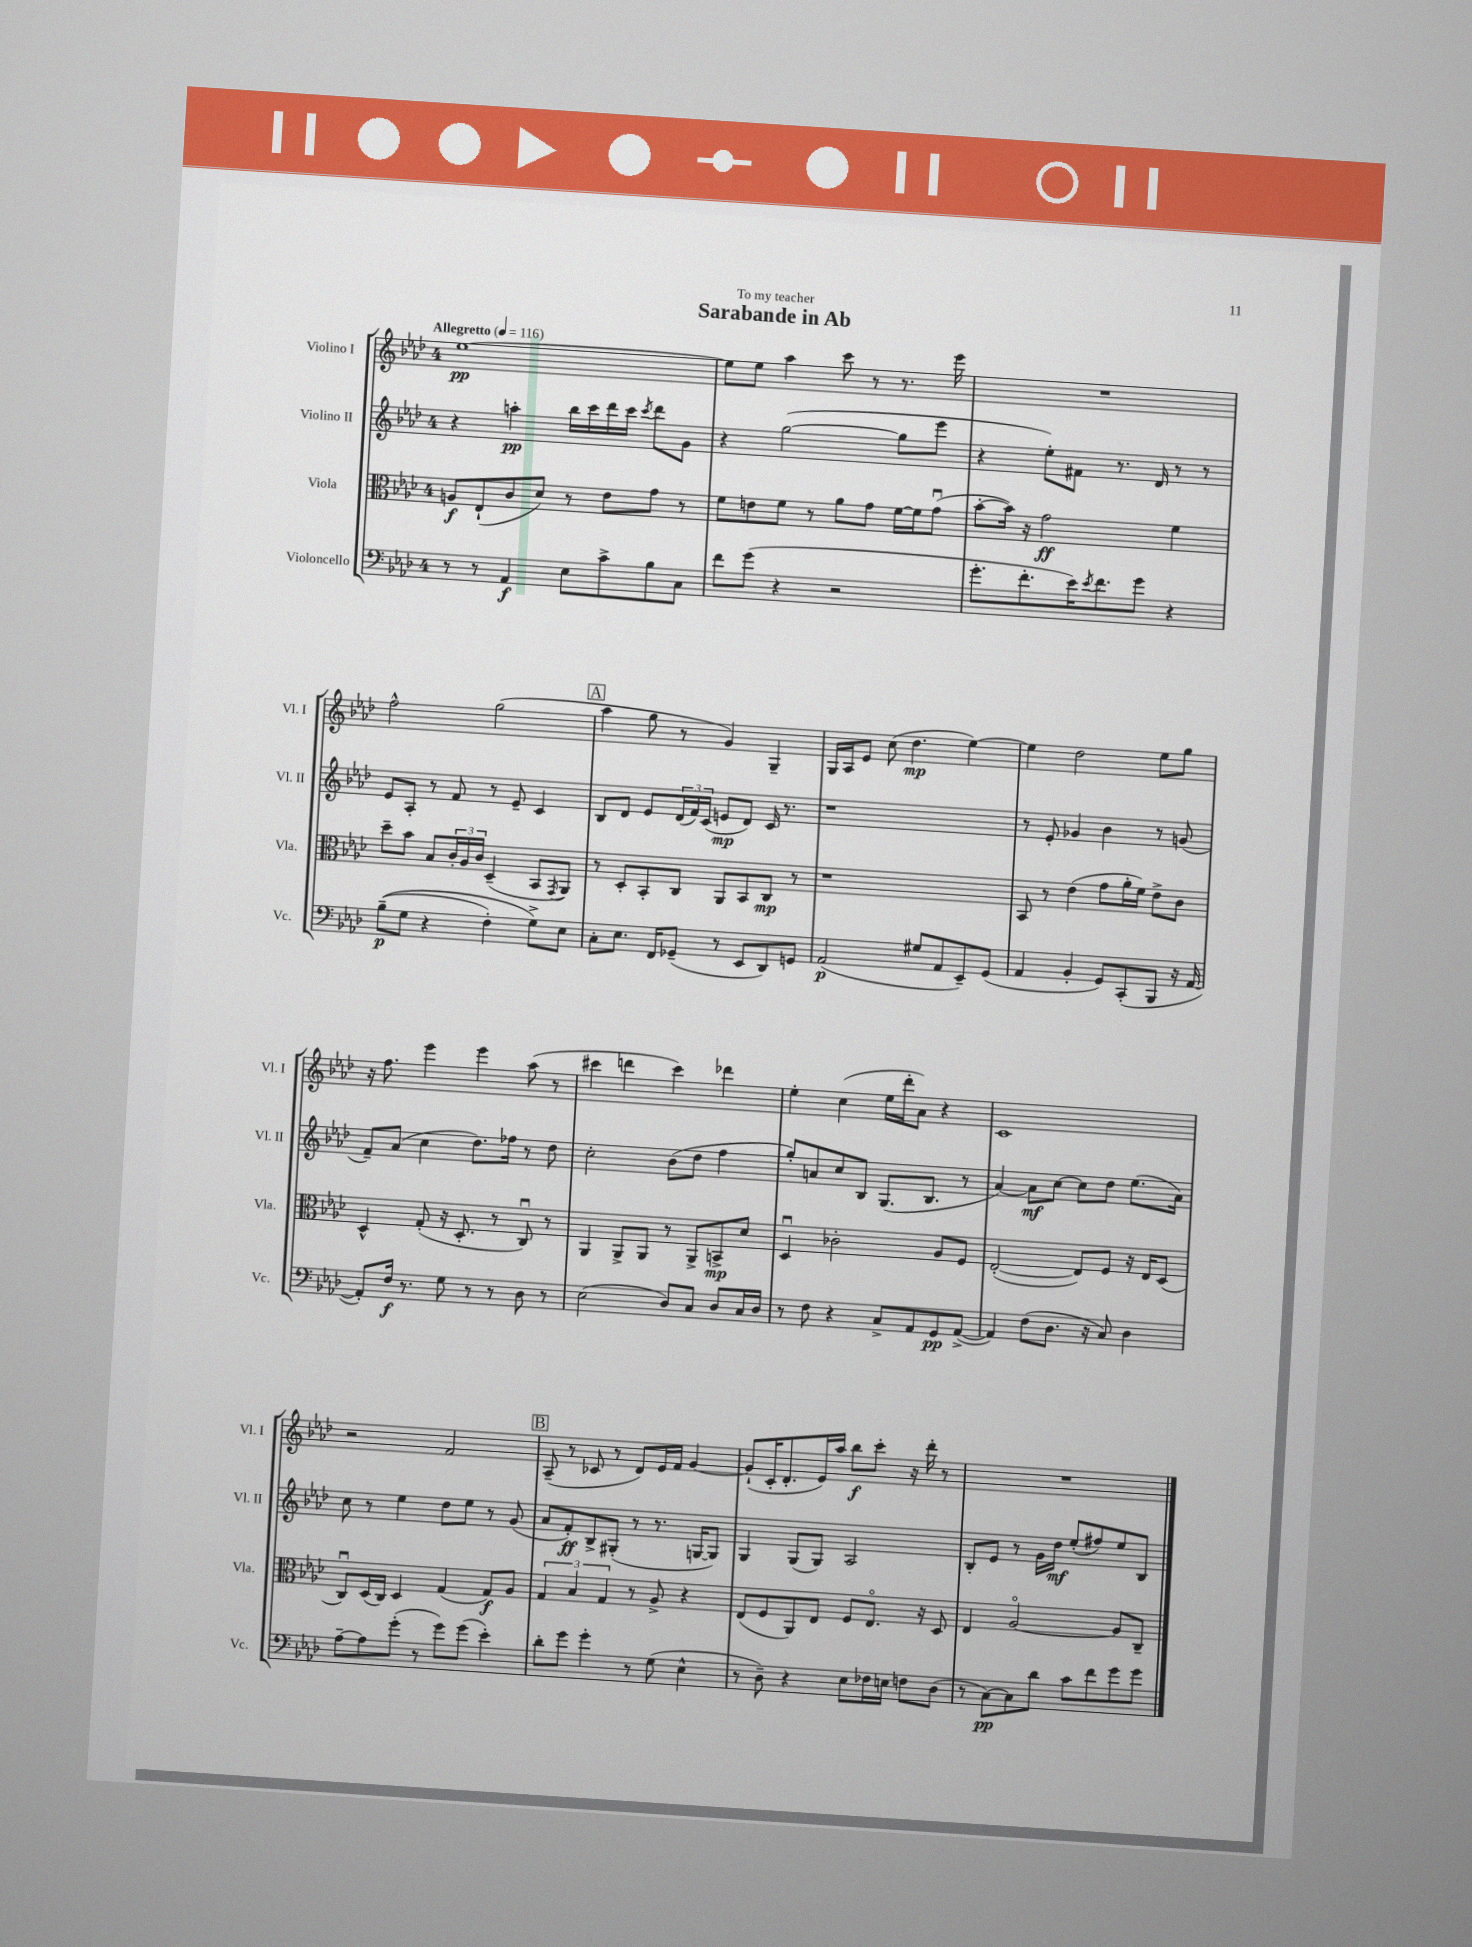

**kern	**kern	**kern	**kern
*staff4	*staff3	*staff2	*staff1
*clefF4	*clefC3	*clefG2	*clefG2
*k[b-e-a-d-]	*k[b-e-a-d-]	*k[b-e-a-d-]	*k[b-e-a-d-]
*M4/4	*M4/4	*M4/4	*M4/4
*MM116	*MM116	*MM116	*MM116
8r	8A/L	4r	[1ee-
8r	(8E-`/	.	.
4AA-/	8c/	4aa'\	.
.	8d-/J)	.	.
8E-\L	8r	16bb-\LL	.
.	.	16ccc\	.
8c^\	8e-\L	16ddd-\	.
.	.	16ccc\JJ	.
.	.	8qccc/	.
8B-\	8g\J	8ddd-\L	.
8C\J	8r	8g\J	.
=	=	=	=
8f\L	8f\L	4r	8ee-\]L
(8g\J	8e\	.	8ee-\J
4r	8f\J	([2gg\	4aa-\
.	8r	.	.
2r	8a-\L	.	8ccc\
.	8g\J	.	8r
.	[16f\LL	8gg\]L	8.r
.	16f\]J	.	.
.	(8gu\J	8eee-\J	.
.	.	.	16eee-\
=	=	=	=
8.g'\L	[8b-'\L	4r	1r
.	16b-\]Jk)	.	.
8.f'\	16r	.	.
.	2g\	8ee-'\L)	.
16e-\K)	.	8f#\J	.
8qe-/	.	.	.
8.f\	.	.	.
.	.	8.r	.
8g\J	.	.	.
.	.	16d-/	.
4r	4f\	8r	.
.	.	8r	.
=	=	=	=
&((8B-~\L	8dd-~\L	8e-/L	2ff^^\
8G\J	8b-\J	8A-'/J	.
4r	8B-/L	8r	.
.	24c'/L	8f/	.
.	24A-/	.	.
.	24c/JJ	.	.
4F'\)	(4D-~/	8r	(2gg\
.	.	8e-~/	.
8G^\L&)	8BB-/L	4c/	.
.	8qGG/	.	.
8E-\J	8AA-/J)	.	.
=	=	=	=
8C'\L	8r	8B-/L	4aa-\
8.E-\J	8D-'/L	8d-/J	.
.	8BB-'/	8e-/L	8gg\
16FF/LK	.	.	.
(8GG-~/J	8C/J	(24d-/L	8r
.	.	24f/)	.
.	.	(24c/JJ	.
8r	8AA-/L	8e/L	4g/)
8EE-/L	8BB-/	8d-/J)	.
8DD-/)	8C/J	16c/	4G~/
.	.	8.r	.
8GG/J	8r	.	.
=	=	=	=
(2AA-/	1r	1r	16G/LL
.	.	.	16A-/J
.	.	.	8e-/J
.	.	.	(8cc\
.	.	.	4.dd-\
8G#/L	.	.	.
8AA-/	.	.	.
8EE-~/)	.	.	[4ee-\)
(8GG/J	.	.	.
=	=	=	=
4AA-/	8BB-/	8r	4ee-\]
.	8r	8e-'/	.
4BB-'/	(4e-\	4g-/	2dd-\
8GG/L)	8g\L	4b-\	.
(8CC'/	16a-'\L	.	.
.	16f\JJ)	.	.
8BBB-/J	8e-^\L	8r	8ee-\L
16r	8c\J	(8g/	8gg\J
[16AA-/	.	.	.
=	=	=	=
8AA-'/]L)	4D-^^/	8f~/L)	16r
.	.	.	8.ff\
16F/Jk	.	(8a-/J	.
8.r	.	.	.
.	(8G'/	4cc\	4eee-\
8G\	16r	.	.
.	8.D-'/	.	.
8r	.	8.dd-\L)	4eee-\
8r	8r	.	.
.	.	16ff-\Jk	.
8D-\	8Cu/)	8r	(8aa-\
8r	8r	8dd-\	8r
=	=	=	=
(2E-\	4AA-/	2cc'\	4ccc#\
.	8AA-^/L	.	4ddd\
.	8AA-/J	.	.
8D-/L)	8r	(8b-\L	4ccc#\)
8C/J	8AA-^/L	8dd-\J	.
8D-/L	8BB^/	4ff\	4ddd-\
16C/L	8d-/J	.	.
16D-/JJ	.	.	.
=	=	=	=
8r	4D-u/	8gg'/L)	4ee-'\
8F\	.	8a/	.
4r	2c-'\	8cc/	(4cc\
.	.	8B-/J	.
8C^/L	.	(8.G/L	16ee-\LL
.	.	.	16ddd-'\J
8AA-/	.	.	8a-\J)
.	.	8.B-/J	.
8GG/	8A-/L	.	4r
([8AA-^/J	8F/J	8r	.
=	=	=	=
4AA-/])	([2E-'/	[4a-/)	1c
(8F\L	.	8a-\]L	.
8.D-\J	.	[8cc\J	.
.	8E-/]L)	8cc\]L	.
16r	.	.	.
8C/)	8F/J	8dd-\J	.
4D-\	16r	(8.ee-\L	.
.	16E-/LK	.	.
.	(8D-/J	.	.
.	.	16a-\Jk)	.
=	=	=	=
[8A-~\L	8Cu/L)	8cc\	2r
8A-\]	(16D-/L	8r	.
.	16C/JJ)	.	.
(8g'\J	4D-/	4ee-\	.
8r	.	.	.
8g\L)	(4G/	8dd-\L	2f/
(8g\J	.	8ee-\J	.
4e-'\)	8G/L)	8r	.
.	8A-/J	(8g/	.
=	=	=	=
8d-'\L	6G/	8a-/L	(8A-~/
8g\J	.	8f'/)	8r
.	6B-/	.	.
4g'\	.	8B-^/	8c-/
.	6G/	.	.
.	.	(8G#'/J	8r
8r	8r	8r	8d-/L)
(8G\	8A-^/	8.r	16e-/L
.	.	.	16f/JJ
4E-^^\	4r	.	[4g/
.	.	[16G/LK	.
.	.	8G/]J)	.
=	=	=	=
8r	(8E-/L	4G/	(8g`/]L
8D-~\)	8F/	.	16c'/K
.	.	.	8.d-'/
4r	8AA-/)	(8G/L	.
.	8E-/J	8G/J)	16e-/L)
.	.	.	16aa-/JJ
8E-\L	8F/L	2A-/	8bb-\L
16F-\L	8.E-o/J	.	8ccc'\J
16E\JJ	.	.	.
8F\L	.	.	16r
.	16r	.	16ddd-'\
(8D-\J	8D-/	.	8r
=	=	=	=
8r	4E-/	8B-'/L	1r
[8C\L)	.	8e-/J	.
8C\]	[2A-o/	8r	.
8d-\J	.	16g\LL	.
.	.	16dd-\JJ	.
8c\L	.	(8ee-'/L	.
8f\	.	8ff#/)	.
8g\	8A-/]L	8ee-/	.
8g\J	8C~/J	8B-/J	.
==	==	==	==
*-	*-	*-	*-
